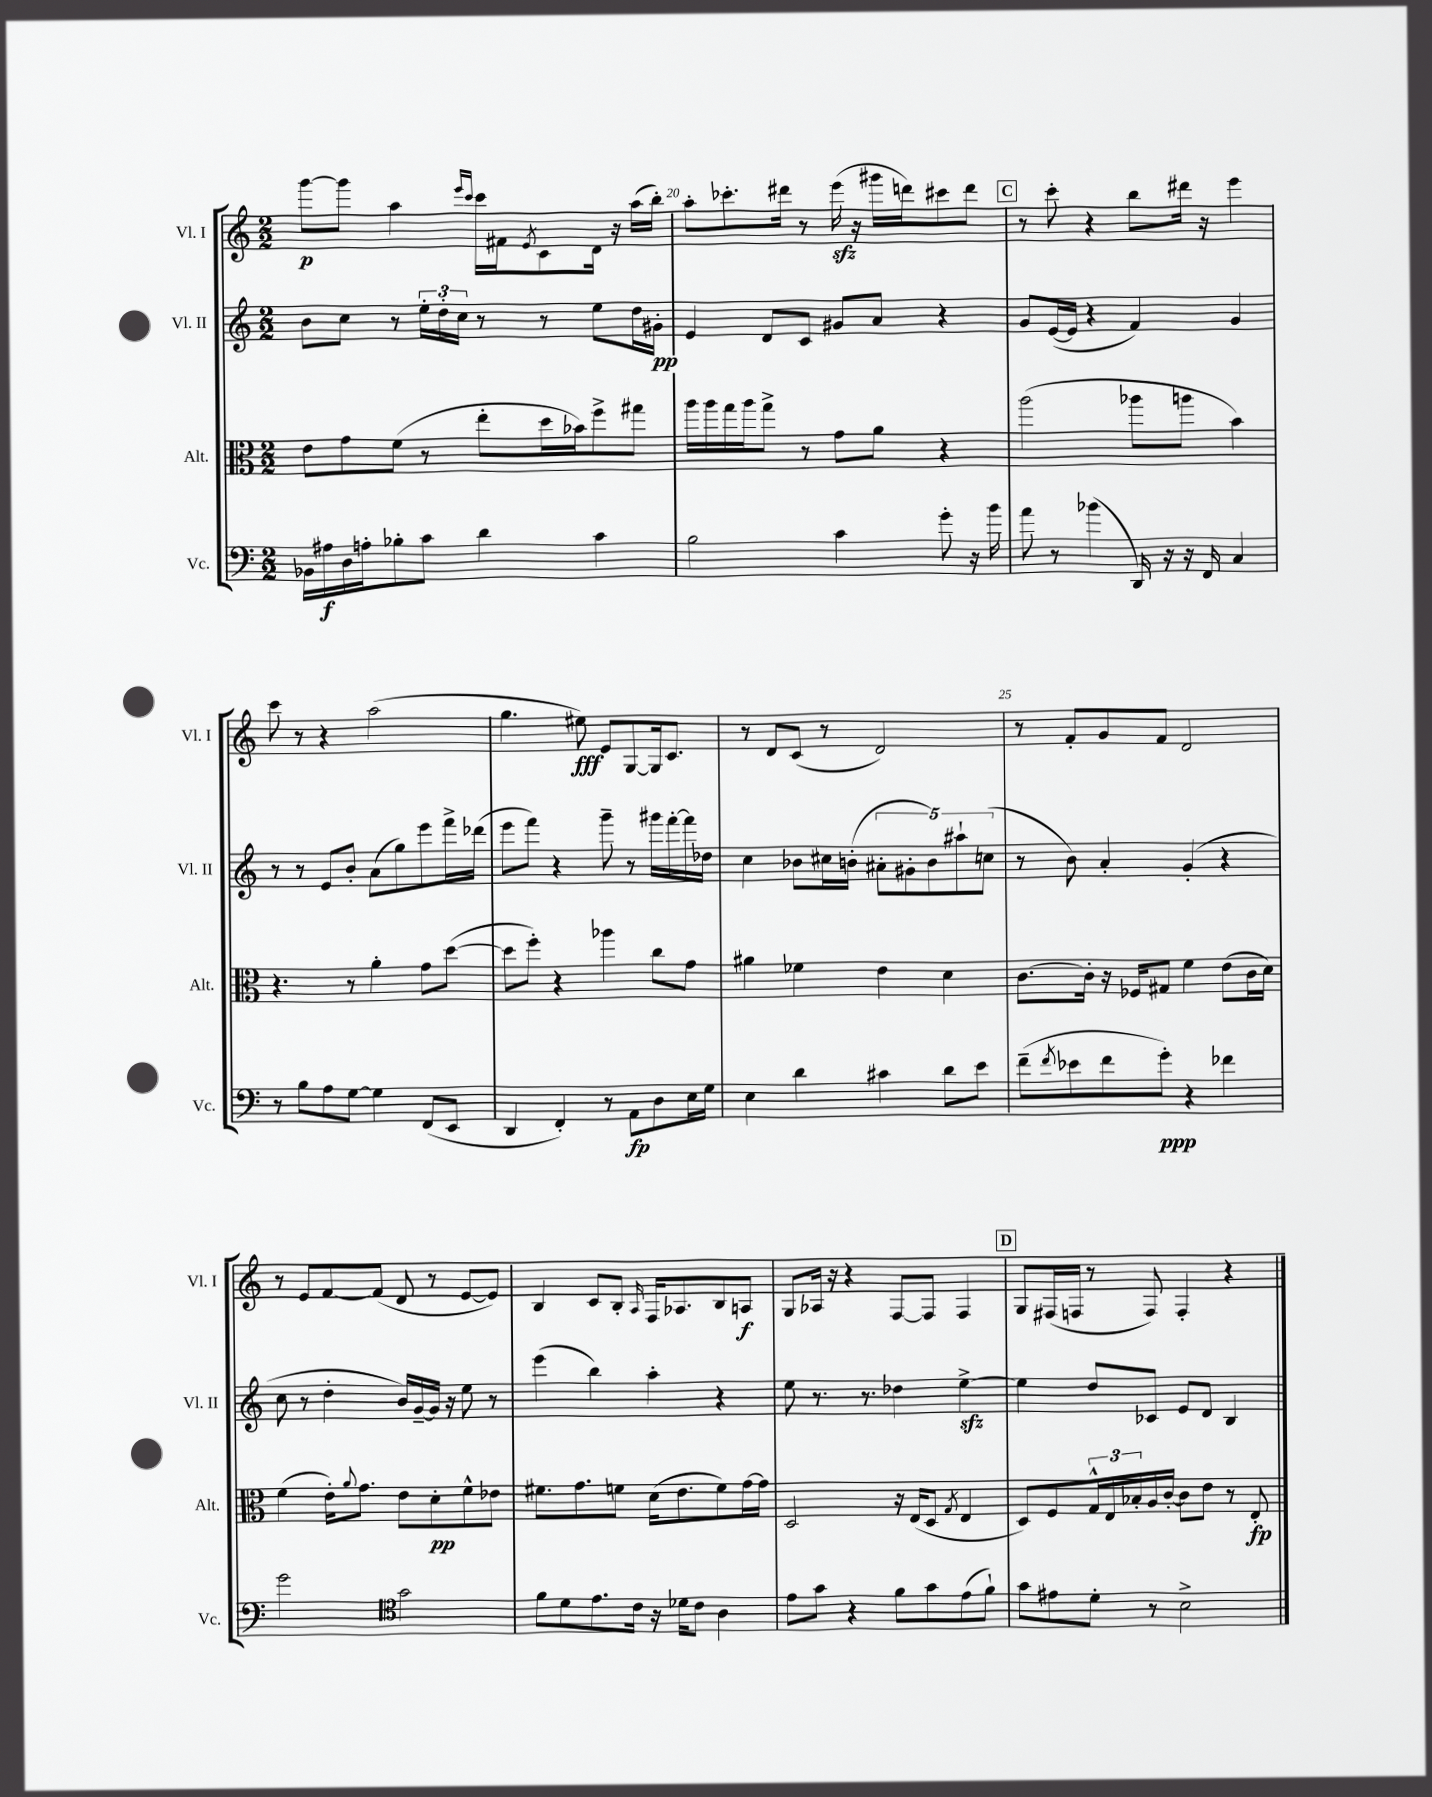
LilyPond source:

<<
\new StaffGroup <<
\new Staff = "s0" \with { instrumentName = "Vl. I" shortInstrumentName = "Vl. I" } {
    \clef treble \key c \major \numericTimeSignature \time 2/2
    g'''8~\p g'''8 a''4 \grace { e'''16 c'''16 } c'''16 fis'16 \acciaccatura { e'8 } c'8 d'16 r16 a''16( b''16-.) |
    a''8-. ces'''8.-. dis'''16 r8 e'''16\sfz( r16 gis'''16 d'''16) cis'''8 d'''8 |
    \mark \markup { \box "C" } r8 c'''8-. r4 b''8 dis'''16 r16 e'''4 |
    c'''8 r8 r4 a''2( |
    g''4. eis''8\fff) e'8 g8~ g16 c'8. |
    r8 d'8 c'8( r8 d'2) |
    r8 f'8-. g'8 f'8 d'2 |
    r8 e'8 f'8~ f'8( d'8 r8 e'8~ e'8) |
    b4 c'8 b8-. \grace { a16 } f16 aes8. b8 a8\f |
    g8 aes16 r16 r4 f8~ f8 f4 |
    \mark \markup { \box "D" } g8 fis16( f16 r8 f8) f4-. r4 \bar "|." |
}
\new Staff = "s1" \with { instrumentName = "Vl. II" shortInstrumentName = "Vl. II" } {
    \clef treble \key c \major \numericTimeSignature \time 2/2
    b'8 c''8 r8 \tuplet 3/2 { e''16-. d''16-. c''16 } r8 r8 e''8 d''16 gis'16-.\pp |
    e'4 d'8 c'8 gis'8 a'8 r4 |
    \mark \markup { \box "C" } g'8 e'16~( e'16 r4 f'4) g'4 |
    r8 r8 e'8 b'8-. a'8( g''8) e'''8 f'''16-> des'''16( |
    e'''8 f'''8) r4 g'''8-- r8 gis'''16 f'''16~-. f'''16 des''16 |
    c''4 bes'8 cis''16 b'16-.( \tuplet 5/4 { ais'8-. gis'8-. b'8) ais''8-! c''8( } |
    r8 b'8) a'4-. g'4-.( r4 |
    c''8 r8 d''4-. b'16) g'16~-- g'16 r16 e''8 r8 |
    e'''4( b''4) a''4-. r4 |
    e''8 r8. r8. des''4 e''4~->\sfz |
    \mark \markup { \box "D" } e''4 d''8 ces'8 e'8 d'8 b4 \bar "|." |
}
\new Staff = "s2" \with { instrumentName = "Alt." shortInstrumentName = "Alt." } {
    \clef alto \key c \major \numericTimeSignature \time 2/2
    e'8 g'8 f'8( r8 e''8-. d''16 bes'16) f''8-> gis''8 |
    a''16 a''16 g''16 a''16 g''8-> r8 g'8 a'8 r4 |
    \mark \markup { \box "C" } a''2( aes''8 a''8 b'4) |
    r4. r8 a'4-. g'8 d''8~( |
    d''8 f''8-.) r4 aes''4 c''8 g'8 |
    ais'4 fes'4 e'4 d'4 |
    c'8.~ c'16-. r16 fes16 gis8 f'4 e'8( c'16 d'16) |
    f'4( e'16-.) \appoggiatura { a'8 } g'8. e'8 d'8-.\pp f'8-^ ees'8 |
    fis'8. g'8. f'8 d'16( e'8. f'8) g'16~ g'16 |
    d2 r16 e16( d8 \acciaccatura { g8 } e4 |
    \mark \markup { \box "D" } d8) f8 \tuplet 3/2 { g16-^ e16 bes16-. } a16 c'16~-. c'8 e'8 r8 e8-.\fp \bar "|." |
}
\new Staff = "s3" \with { instrumentName = "Vc." shortInstrumentName = "Vc." } {
    \clef bass \key c \major \numericTimeSignature \time 2/2
    bes,16 ais16\f d16 a16-. bes8-. c'8 d'4 c'4 |
    b2 c'4 g'8-. r16 b'16 |
    \mark \markup { \box "C" } a'8 r8 bes'4( d,16) r16 r16 f,16 c4 |
    r8 b8 a8 g8~ g4 f,8( e,8 |
    d,4 f,4-.) r8 a,8\fp d8 e16 g16 |
    e4 d'4 cis'4 d'8 e'8 |
    f'8--( \acciaccatura { f'8 } ees'8 f'8 g'8-.\ppp) r4 fes'4 |
    g'2 \clef tenor g'2 |
    f'8 d'8 e'8. c'16 r16 des'16 c'8 a4 |
    e'8 g'8 r4 f'8 g'8 e'8( f'8-!) |
    \mark \markup { \box "D" } g'8 eis'8 d'8-. r8 b2-> \bar "|." |
}
>>
>>
\layout { \context { \Score currentBarNumber = #19 \override BarNumber.break-visibility = ##(#f #t #t) barNumberVisibility = #(every-nth-bar-number-visible 5) } }
